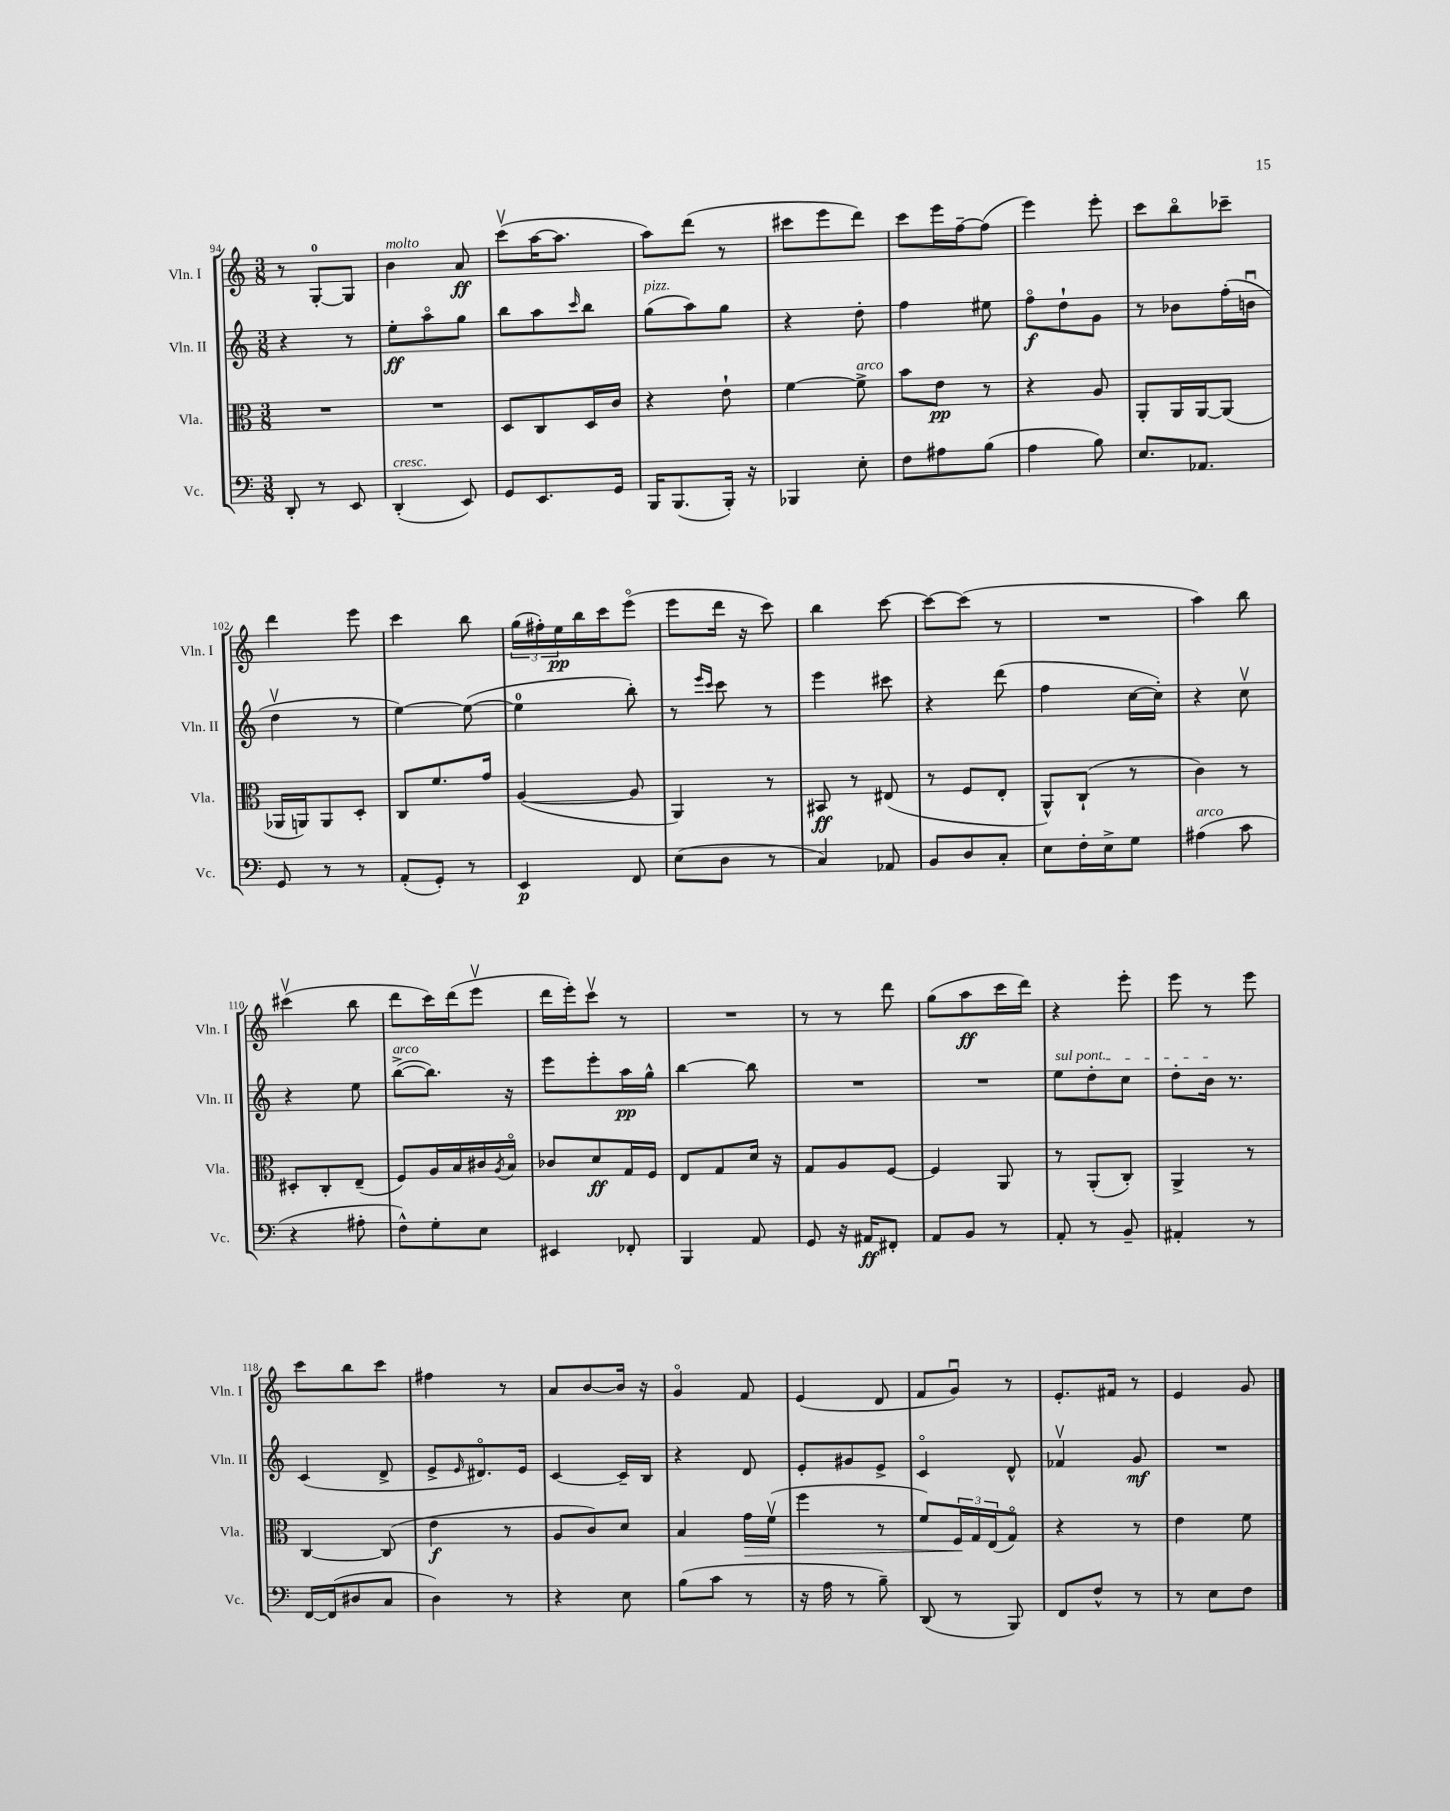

**kern	**kern	**kern	**kern
*staff4	*staff3	*staff2	*staff1
*clefF4	*clefC3	*clefG2	*clefG2
*k[]	*k[]	*k[]	*k[]
*M3/8	*M3/8	*M3/8	*M3/8
8DD'/	4.r	4r	8r
8r	.	.	[8G'/L
8EE/	.	8r	8G/]J
=	=	=	=
(4DD'/	4.r	8ee'\L	4b\
.	.	8aao\	.
8EE/)	.	8gg\J	8a/
=	=	=	=
8GG/L	8D/L	8bb\L	(8cccv\L
8.EE/	8C/	8aa\	[16aa\K
.	.	.	8.aa\]J
.	.	16qqccc/	.
.	16D/L	8bb\J	.
16GG/Jk	16c/JJ	.	.
=	=	=	=
16BBB/LK	4r	(8gg\L	8aa\L)
(8.BBB/	.	.	.
.	.	8aa\)	(8ddd\J
16BBB'/Jk)	8e`\	8gg\J	8r
16r	.	.	.
=	=	=	=
4BBB-/	[4f\	4r	8ccc#\L
.	.	.	8eee\
8E'\	8f^\]	8dd'\	8ddd\J)
=	=	=	=
8F\L	8b\L	4ff\	8ccc\L
8A#\	8e\J	.	16eee\L
.	.	.	[16ff~\J
(8B\J	8r	8ee#\	(8ff\]J
=	=	=	=
4A\	4r	8ffo\L	4eee\)
.	.	8dd`\	.
8B\)	8A/	8g\J	8eee'\
=	=	=	=
8.E/L	8AA'/L	8r	8ccc\L
.	16AA/L	8b-\L	8bbo\
8.AA-/J	[16AA/J	.	.
.	(8AA/]J	(16ff'\L	8ccc-~\J
.	.	16bu\JJ	.
=	=	=	=
8GG/	16AA-/LL	4ddv\	4ddd\
.	16AA/J)	.	.
8r	8AA/	.	.
8r	8D'/J	8r	8eee\
=	=	=	=
(8AA'/L	8C/L	[4ee\)	4ccc\
8GG'/J)	8.f/	.	.
8r	.	(8ee\_	8bb\
.	16g/Jk	.	.
=	=	=	=
4EE/	([4A/	4ee\]	(24gg\LL
.	.	.	24ff#'\)
.	.	.	24ee\
.	.	.	16bb\
.	.	.	16ccc\J
8FF/	8A/]	8bb'\)	(8eeeo\J
=	=	=	=
(8E\L	4AA/)	8r	8eee\L
.	.	16qqeee/LL	.
.	.	16qqccc/JJ	.
8D\J	.	8ccc\	16ddd\Jk
.	.	.	16r
8r	8r	8r	8ccc\)
=	=	=	=
4C/)	8BB#/	4eee\	4bb\
.	8r	.	.
8AA-/	(8E#/	8ccc#\	[8ccc\
=	=	=	=
8BB/L	8r	4r	8ccc\_L
8D/	8F/L	.	(8ccc\]J
8C'/J	8E'/J	(8ddd\	8r
=	=	=	=
8E\L	8AA^^/L)	4ff\	4.r
16F'\L	(8C`/J	.	.
16E^\J	.	.	.
8G\J	8r	[16cc\LL	.
.	.	16cc'\]JJ)	.
=	=	=	=
(4A#\	4c\)	4r	4aa\)
8c\	8r	8ccv\	8bb\
=	=	=	=
4r	8D#'/L	4r	(4ccc#v\
.	8C'/	.	.
8A#'\	(8E~/J	8ee\	8bb\
=	=	=	=
8F^^\L)	8F/L)	([8bb^\L	8ddd\L
8G'\	16A/L	8.bb\]J)	16ccc\L)
.	16B/	.	(16ddd\J
8E\J	16c#/	.	8eeev\J
.	8qA/	.	.
.	16Bo/JJ	16r	.
=	=	=	=
4EE#/	8c-/L	8eee\L	16ddd\LL
.	.	.	16eee'\J)
.	8d/	8eee'\	8cccv\J
8FF-'/	16G/L	16aa\L	8r
.	16F/JJ	16gg^^\JJ	.
=	=	=	=
4BBB/	8E/L	[4bb\	4.r
.	8G/	.	.
8AA/	16d/Jk	8bb\]	.
.	16r	.	.
=	=	=	=
8GG/	8G/L	4.r	8r
16r	8A/	.	8r
16AA#/LK	.	.	.
8FF#'/J	[8F/J	.	8ddd\
=	=	=	=
8AA/L	4F/]	4.r	(8gg\L
8BB/J	.	.	8aa\
8r	8AA/	.	16ccc\L
.	.	.	16ddd\JJ)
=	=	=	=
8AA'/	8r	8ee\L	4r
8r	(8AA'/L	8dd'\	.
8BB~/	8C'/J)	8cc\J	8eee'\
=	=	=	=
4AA#'/	4AA^/	8dd'\L	8eee\
.	.	16b\Jk	8r
.	.	8.r	.
8r	8r	.	8eee\
=	=	=	=
[16FF/LL	[4C/	(4c/	8ccc\L
(16FF/]J	.	.	.
8D#/	.	.	8bb\
8C/J	(8C/]	8d^/	8ccc\J
=	=	=	=
4D\)	4e\	8e^/L	4ff#\
.	.	16qqe/	.
.	.	8.d#o/)	.
8r	8r	.	8r
.	.	16e/Jk	.
=	=	=	=
4r	8A/L	[4c/	8a/L
.	8c/)	.	[8b/
8E\	8d/J	16c~/]LL	16b/]Jk
.	.	16B/JJ	16r
=	=	=	=
(8B\L	4B/	4r	4go/
8c\J	.	.	.
8r	16g\LL	8d/	8f/
.	(16fv\JJ	.	.
=	=	=	=
16r	4ff\	8e'/L	(4e/
16A\	.	.	.
8r	.	8g#/	.
8B~\)	8r	8e^/J	8d/
=	=	=	=
(8DD/	8f/L)	4co/	8f/L
8r	24F/L	.	8gu/J)
.	24G/	.	.
.	(24E/J	.	.
8BBB/)	8Go/J)	8d^^/	8r
=	=	=	=
8FF/L	4r	4f-v/	8.e'/L
8F^^/J	.	.	.
.	.	.	16f#/Jk
8r	8r	8g/	8r
=	=	=	=
8r	4e\	4.r	4e/
8E\L	.	.	.
8F\J	8f\	.	8g/
==	==	==	==
*-	*-	*-	*-
